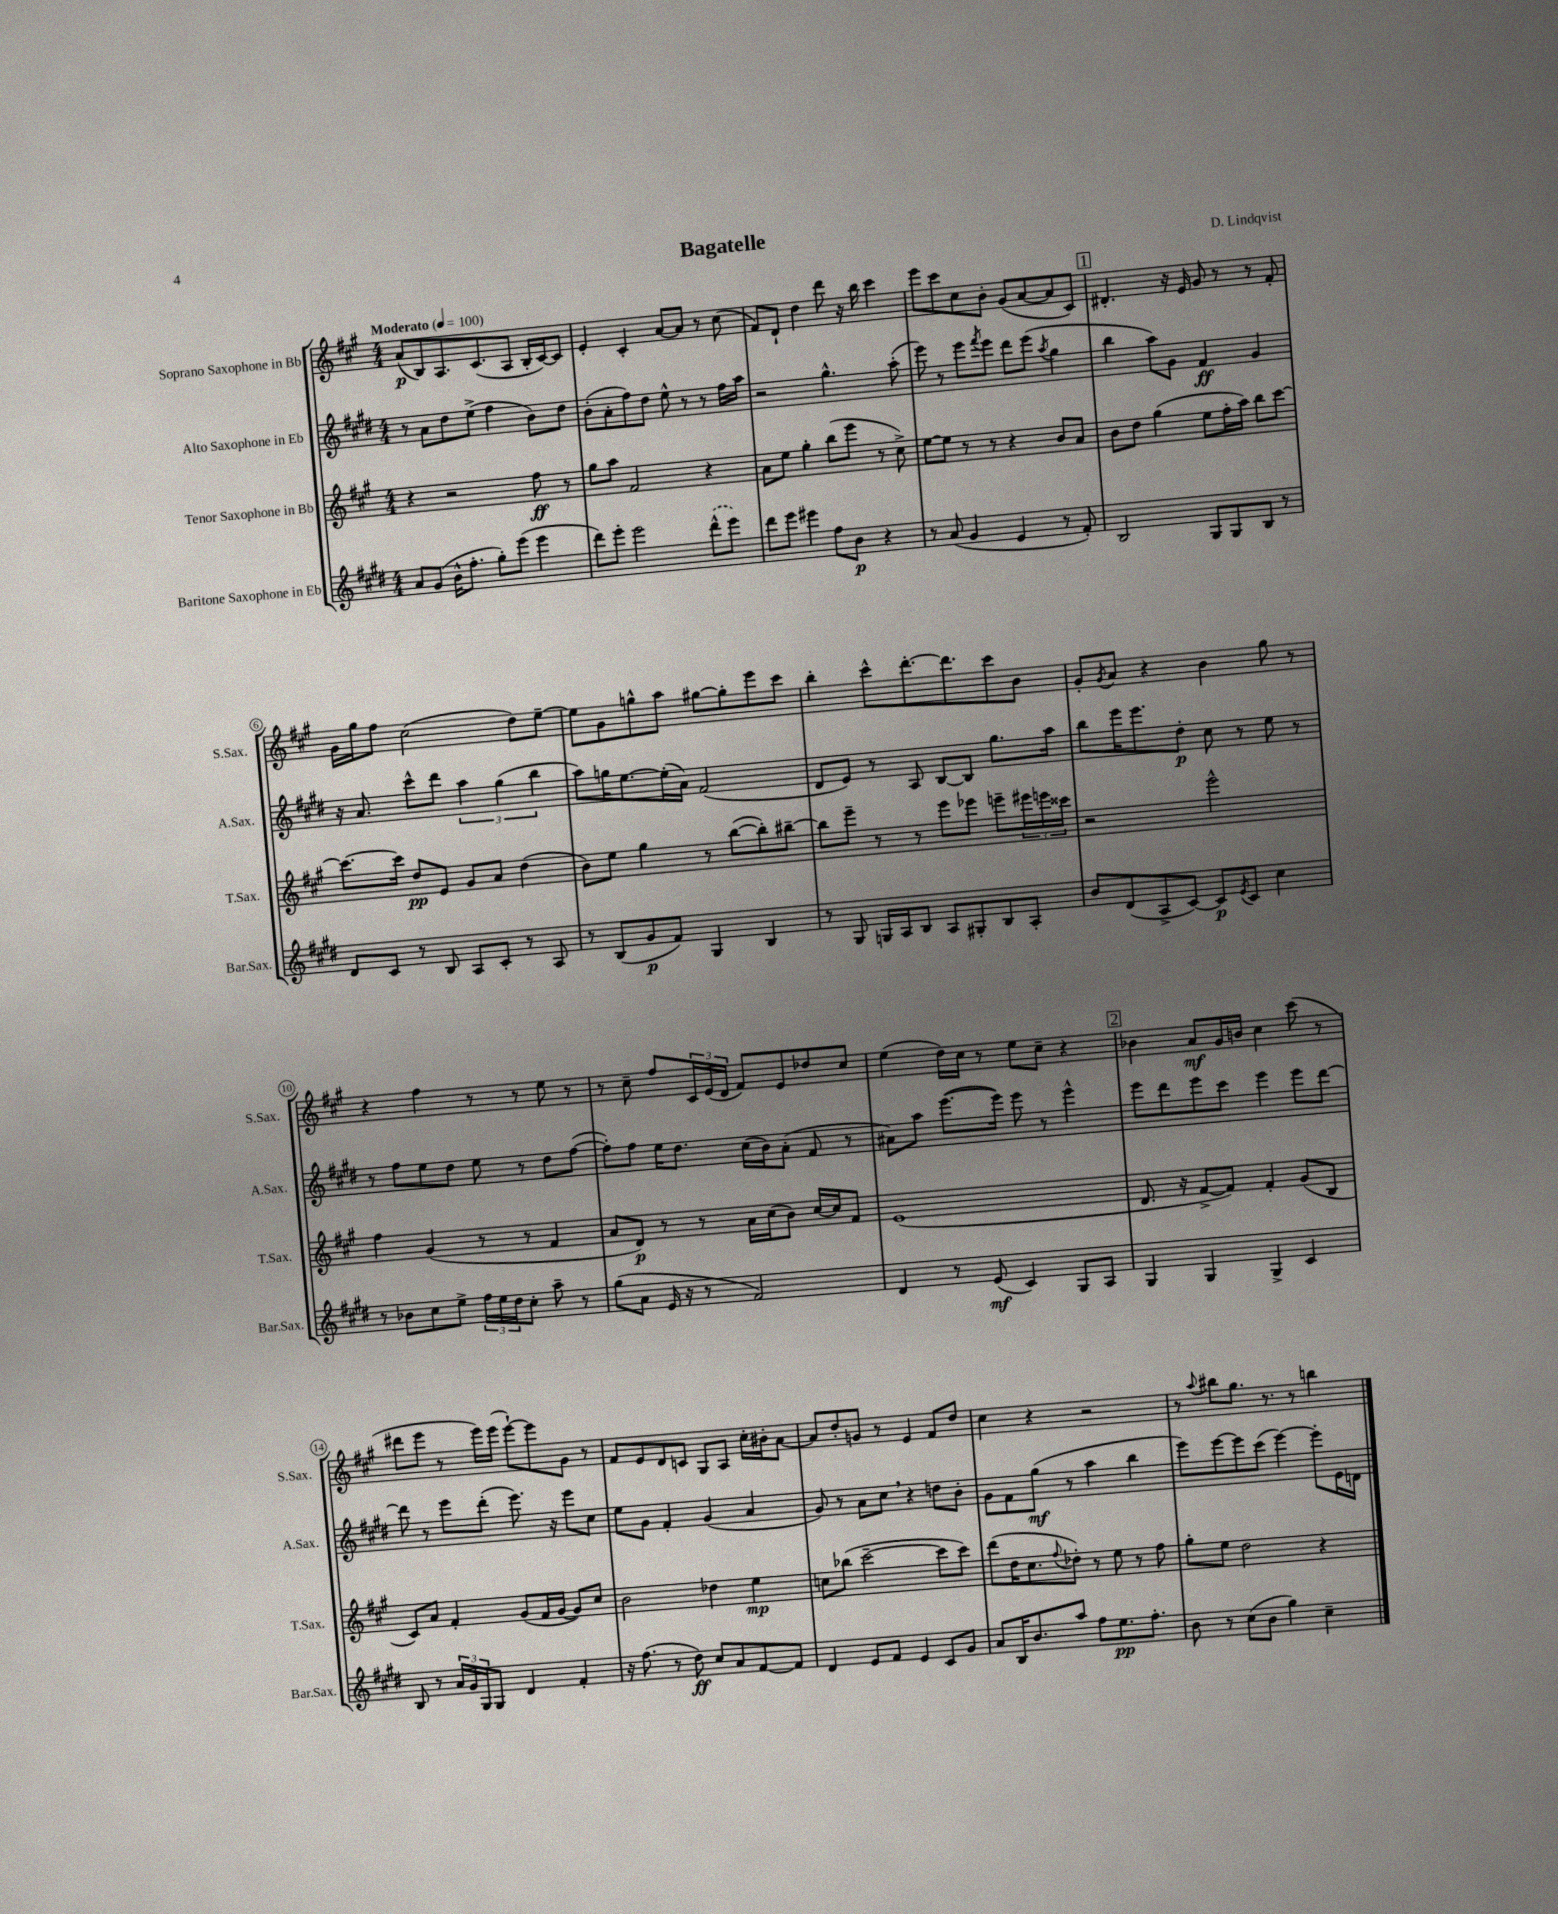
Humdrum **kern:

**kern	**kern	**kern	**kern
*staff4	*staff3	*staff2	*staff1
*clefG2	*clefG2	*clefG2	*clefG2
*k[f#c#g#d#]	*k[f#c#g#]	*k[f#c#g#d#]	*k[f#c#g#]
*M4/4	*M4/4	*M4/4	*M4/4
*MM100	*MM100	*MM100	*MM100
8a	4r	8r	(8a
(8g#	.	8a	8B)
16b^^	2r	8dd#	8.A
8.ff#'	.	.	.
.	.	(8ee^	.
.	.	.	(8.c#
8gg#')	.	4ff#	.
(8eee	.	.	8A
4eee	8ff#	8b)	16B'
.	.	.	[16c#)
.	8r	8dd#	8c#]
=	=	=	=
8ddd#)	8gg#	(8b'	4e'
8eee'	8aa	8a'	.
2eee	2f#	8ff#)	4c#'
.	.	8dd#	.
.	.	8ee^^	[8a
.	.	8r	8a]
(8ddd#^^	4r	8r	8r
8eee)	.	16ff#	(8cc#
.	.	16aa	.
=	=	=	=
8ddd#	8a	2r	8f#)
8eee	8ee	.	8d`
4eee#	4gg#'	.	4dd
8ff#	(8bb	4.gg#^^	8ddd
8b	8eee	.	16r
.	.	.	16bb
4r	8r	.	4ccc#
.	8cc#^)	(8aa'	.
=	=	=	=
8r	[8ee	8eee)	8eee
(8a	8ee]	8r	8ccc#
4g#	8r	8eee	8cc#
.	.	8qfff#	.
.	8r	8eee	8b'
4e	4r	8ddd#	(8g#
.	.	(8eee	[8a
.	.	8qaa	.
8r	8b	4gg#	8a]
8f#')	8a	.	8c#)
=	=	=	=
2B	8b	4bb	4.d#'
.	8dd	.	.
.	(4gg#	8aa)	.
.	.	8g#	16r
.	.	.	16e
8G#	8ee	4f#	8g#
8G#	16ff#'	.	8r
.	16aa)	.	.
8B	8bb	4g#	8r
8r	[8ccc#	.	8f#'
=	=	=	=
8d#	8.ccc#_	16r	16g#
.	.	8.a	16gg#
8c#	.	.	8ff#
.	16ccc#]	.	.
8r	8dd	8ccc#^^	(2cc#
8B	8e	8ddd#	.
8A	8g#	6aa	.
8c#'	8a	.	.
.	.	(6gg#	.
8r	(4dd	.	8dd)
.	.	6bb	.
8A	.	.	[8ee~
=	=	=	=
8r	8b)	8aa)	8ee]
(8B	8ee	16gg	8g#
.	.	[8.ee	.
8g#	4gg#	.	8gg^^
8f#)	.	(16ee']	8aa
.	.	16a)	.
4G#	8r	(2f#	[8gg#
.	([8bb	.	8gg#']
4B	8bb'])	.	8eee
.	[8bb#~	.	8ccc#
=	=	=	=
8r	8bb#]	8d#	4bb'
8G#	8eee~	8e)	.
16G	8r	8r	8ccc#^^
16A	.	.	.
8B	8r	8A	[8.ddd'
8A	8eee	[8B	.
.	.	.	8.ddd]
8G#'	8eee-	8B]	.
8B	8eee~	8.gg#	8ccc#
8A'	24eee#	.	8b
.	24eee	.	.
.	.	16aa	.
.	24ccc##	.	.
=	=	=	=
8b	2r	8bb	8g#'
.	.	.	8qg#
(8d#	.	16eee	8a
.	.	8.eee	.
8A^	.	.	4r
[8c#)	.	8dd#'	.
8c#]	2eee^^	8cc#	4b
8qe	.	.	.
8c#	.	8r	.
4cc#	.	8ee	8gg#
.	.	8r	8r
=	=	=	=
8r	4ff#	8r	4r
8b-	.	8ff#	.
8cc#	(4g#	8ee	4ff#
8ee^	.	8dd#	.
24ff#	8r	8ee	8r
24ee	.	.	.
24dd#	.	.	.
8cc#'	8r	8r	8r
8aa~	4f#	8dd#	8ee
8r	.	([8ff#	8r
=	=	=	=
(8gg#	8a	8ff#'])	8r
8a	8d)	8ff#	8cc#~
16e	8r	16ee	8ff#
16r	.	8.dd#	.
8r	8r	.	24c#
.	.	.	(24e
.	.	.	24d
2f#)	16a	(16cc#	8f#)
.	(16cc#	16b)	.
.	8b)	(8a'	8e
.	[16cc#	8f#	8dd-
.	16cc#]	.	.
.	8f#	8r	8cc#
=	=	=	=
4d#	(1e	8a#)	(4ee
.	.	8aa	.
8r	.	([8.eee	16dd)
.	.	.	16cc#
(8e	.	.	8r
.	.	16eee])	.
4c#)	.	8eee	8ee
.	.	8r	8cc#~
8G#	.	4eee^^	4r
8A	.	.	.
=	=	=	=
4G#	8.d	8eee	4b-
.	.	8ddd#	.
.	16r	.	.
4G#	[8f#^	8eee	8a
.	8f#])	8ccc#	16g#
.	.	.	16b
4G#^	4f#'	4eee	4cc#
4c#	(8g#	8eee	(8ccc#
.	8B	[8ddd#	8r
=	=	=	=
8B	8c#)	8ddd#]	8ddd#
8r	8a	8r	8eee
24a	4f#'	8eee	8r
24g#	.	.	.
24G#	.	.	.
8G#	.	(8ddd#'	16eee)
.	.	.	(16eee
4d#	(8g#	8.eee)	[8eee`)
.	16f#	.	8eee]
.	[16g#	16r	.
4f#'	8g#])	8eee	8g#
.	8cc#	8cc#	8r
=	=	=	=
16r	2b	8ee	8f#
(8.ff#	.	.	.
.	.	8g#	8e
8r	.	4f#'	8d
8dd#)	.	.	8c
8cc#	4dd-	(4g#	8G#
8a	.	.	8A
[8f#	4ee	4a	16cc#'
.	.	.	16b#'
8f#]	.	.	[8a
=	=	=	=
4d#	8cc	8g#)	8a]
.	(8bb-	8r	8dd'
8e	[2ccc#~	8a	8g
8f#	.	8cc#	8r
4e	.	4r	4e
8c#	8ccc#]	8dd	8f#
8g#	8ccc#)	8b'	8dd
=	=	=	=
8a	(8ddd	8g#	4cc#
16B	16dd	8f#	.
8.b	8.cc#	.	.
.	.	(8gg#	4r
.	8qqff#	.	.
8aa	8dd-')	8r	.
8ff#	8r	4aa	2r
8.ee	8ee	.	.
.	8r	4bb	.
8.ff#'	.	.	.
.	8ff#	.	.
=	=	=	=
8b	8gg#'	8eee)	8r
.	.	.	8qqaa
8r	8ee	[8eee	8bb#
(8cc#	2dd	8eee]	8.gg#
8b	.	(8ccc#	.
.	.	.	8.r
4gg#)	.	[4eee)	.
.	.	.	8r
4cc#~	4r	8eee']	4bb
.	.	16e	.
.	.	16d	.
==	==	==	==
*-	*-	*-	*-
